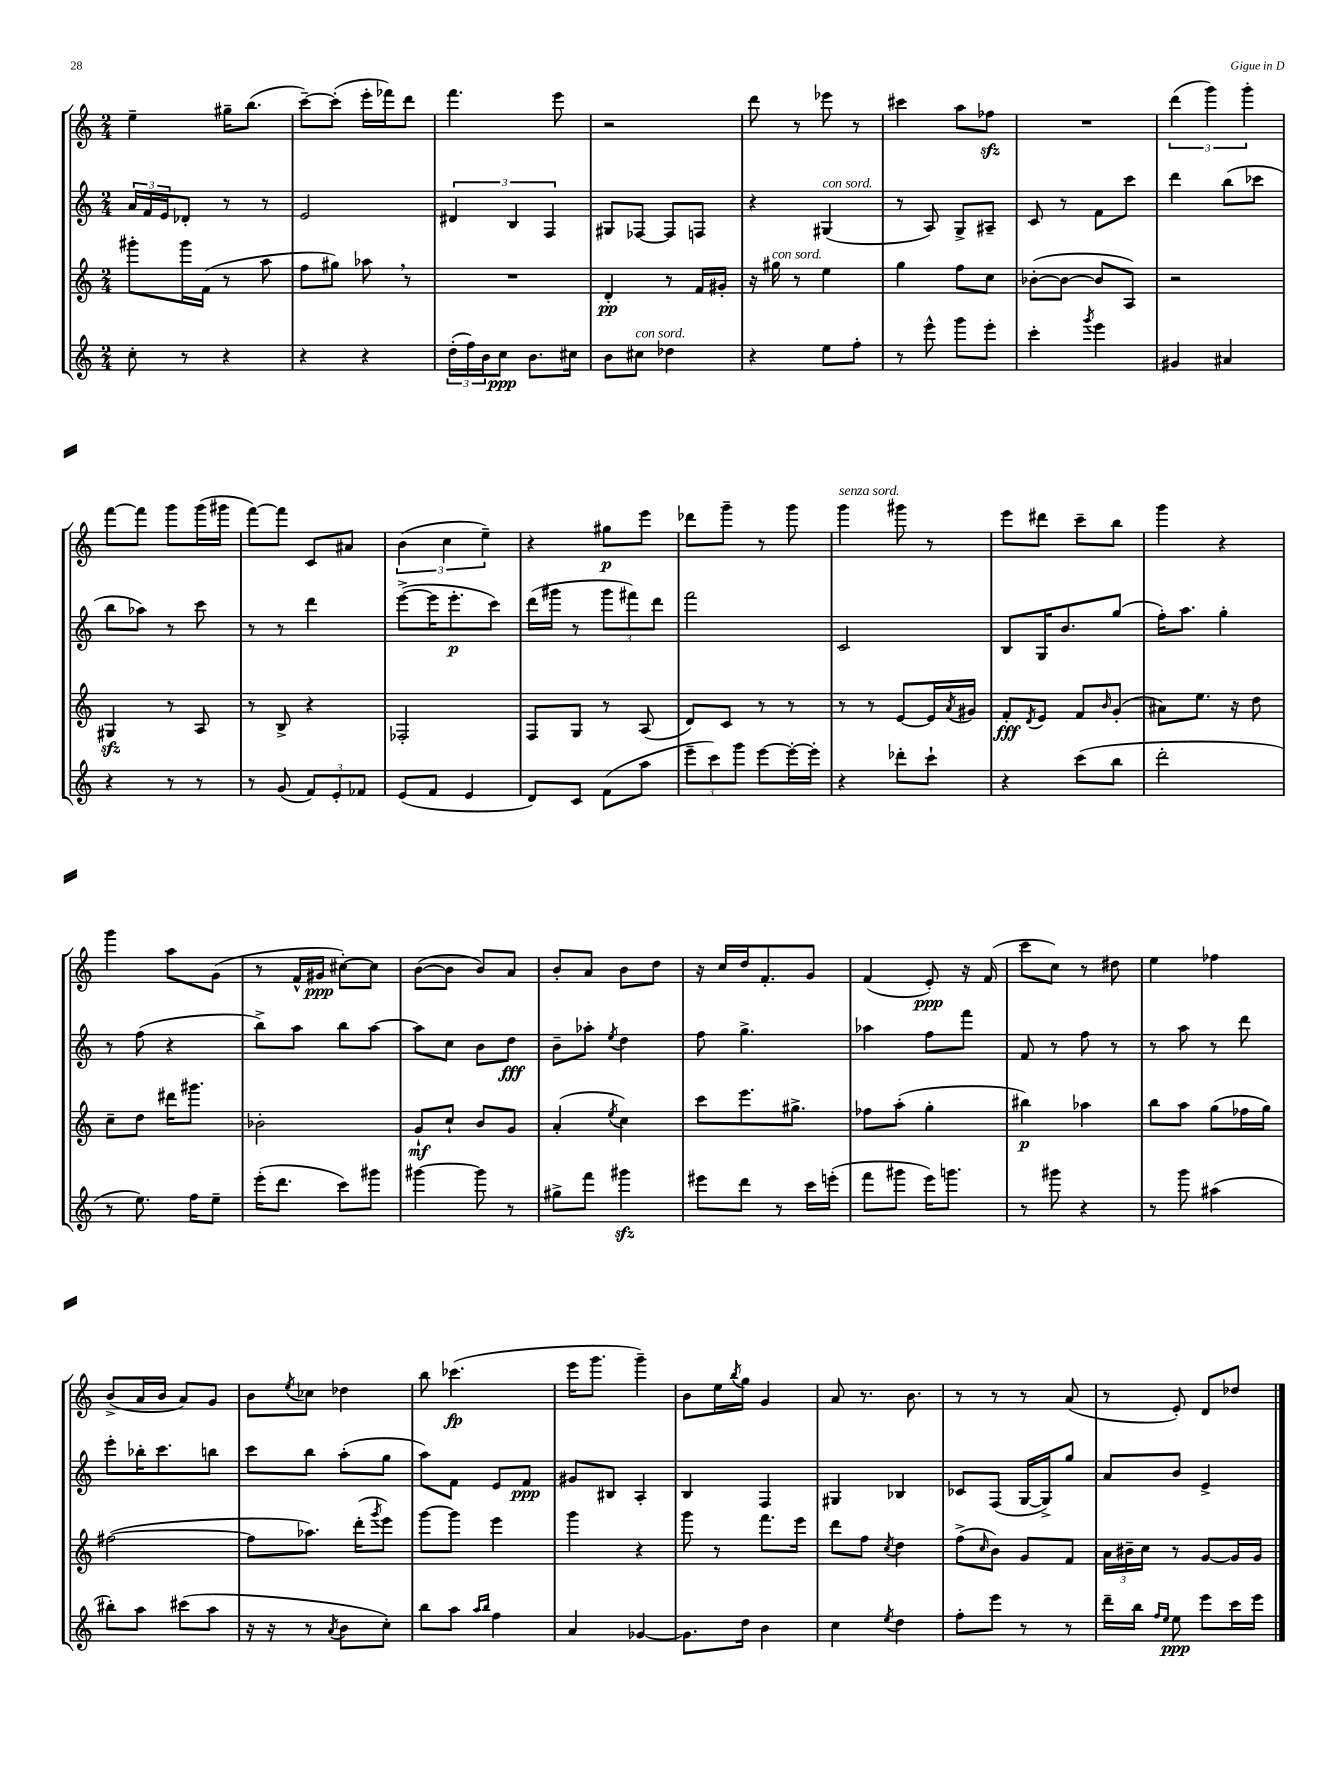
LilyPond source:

<<
\new StaffGroup <<
\new Staff = "s0" {
    \clef treble \key c \major \numericTimeSignature \time 2/4
    e''4-- gis''16-- b''8.( |
    c'''8~--) c'''8-.( e'''16-. fes'''16) d'''8 |
    f'''4. e'''8 |
    r2 |
    d'''8 r8 ees'''8 r8 |
    cis'''4 a''8 fes''8\sfz |
    R2 |
    \tuplet 3/2 { d'''4( g'''4) g'''4-. } |
    f'''8~ f'''8 g'''8 g'''16( gis'''16 |
    f'''8~) f'''8 c'8 ais'8 |
    \tuplet 3/2 { b'4( c''4 e''4--) } |
    r4 gis''8\p e'''8 |
    des'''8 g'''8-- r8 g'''8 |
    g'''4^\markup { \italic "senza sord." } gis'''8 r8 |
    e'''8 dis'''8 c'''8-- b''8 |
    g'''4 r4 |
    g'''4 a''8 g'8( |
    r8 f'16-^ gis'16\ppp cis''8~-.) cis''8 |
    b'8~( b'8 b'8) a'8 |
    b'8-. a'8 b'8 d''8 |
    r16 c''16 d''16 f'8.-. g'8 |
    f'4( e'8-.\ppp) r16 f'16( |
    c'''8 c''8) r8 dis''8 |
    e''4 fes''4 |
    b'8->( a'16 b'16 a'8) g'8 |
    b'8 \acciaccatura { e''8 } ces''8 des''4 |
    b''8 ces'''4.\fp( |
    e'''16 g'''8. g'''4--) |
    b'8 e''16 \acciaccatura { b''8 } g''16 g'4 |
    a'8 r8. b'8. |
    r8 r8 r8 a'8( |
    r8 e'8-.) d'8 des''8 \bar "|." |
}
\new Staff = "s1" {
    \clef treble \key c \major \numericTimeSignature \time 2/4
    \tuplet 3/2 { a'16 f'16 e'16 } des'8-. r8 r8 |
    e'2 |
    \tuplet 3/2 { dis'4 b4 f4 } |
    gis8 fes8~ fes8 f8 |
    r4 gis4^\markup { \italic "con sord." }( |
    r8 a8) g8-> ais8-- |
    c'8 r8 f'8 c'''8 |
    d'''4 b''8( ces'''8 |
    b''8 aes''8) r8 c'''8 |
    r8 r8 d'''4 |
    e'''8~->( e'''16 e'''8.-.\p c'''8) |
    d'''16( gis'''16 r8 \tuplet 3/2 { gis'''8 fis'''8) d'''8 } |
    f'''2 |
    c'2 |
    b8 g16 b'8. g''8( |
    f''16-.) a''8. g''4-. |
    r8 f''8( r4 |
    b''8->) a''8 b''8 a''8~ |
    a''8 c''8 b'8 d''8\fff |
    b'8-- aes''8-. \acciaccatura { e''8 } d''4 |
    f''8 g''4.-> |
    aes''4 f''8 f'''8 |
    f'8 r8 f''8 r8 |
    r8 a''8 r8 d'''8 |
    e'''8-. bes''16-. c'''8. b''8 |
    c'''8 b''8 a''8-.( g''8 |
    a''8) f'8 e'8 f'8\ppp |
    gis'8 bis8 a4-. |
    b4 f4 |
    gis4 bes4 |
    ces'8 f8( g16~ g16->) g''8 |
    a'8 b'8 e'4-> \bar "|." |
}
\new Staff = "s2" {
    \clef treble \key c \major \numericTimeSignature \time 2/4
    gis'''8-. gis'''16 f'16( r8 a''8 |
    f''8 gis''8) aes''8 \breathe r8 |
    R2 |
    d'4-.\pp r8 f'16 gis'16-. |
    r16 gis''16^\markup { \italic "con sord." } r8 e''4 |
    g''4 f''8 c''8 |
    bes'8~-.( bes'8~ bes'8 a8) |
    r2 |
    gis4\sfz r8 a8 |
    r8 b8-> r4 |
    fes2-. |
    f8 g8 r8 a8( |
    d'8) c'8 r8 r8 |
    r8 r8 e'8~ e'16 \acciaccatura { a'8 } gis'16 |
    f'8-.\fff \acciaccatura { d'8 } e'8 f'8 \grace { b'16 } g'8-.( |
    ais'8) e''8. r16 d''8 |
    c''8-- d''8 dis'''16 gis'''8. |
    bes'2-. |
    g'8-!\mf c''8-! b'8 g'8 |
    a'4-.( \acciaccatura { e''8 } c''4) |
    c'''8 e'''8. gis''8.-> |
    fes''8 a''8-.( g''4-. |
    bis''4\p) aes''4 |
    b''8 a''8 g''8( fes''16 g''16) |
    fis''2~( |
    fis''8 aes''8.) d'''16-.( \acciaccatura { g'''8 } e'''8) |
    g'''8~ g'''8 e'''4 |
    g'''4 r4 |
    g'''8 r8 f'''8. e'''16 |
    d'''8 f''8 \acciaccatura { c''8 } d''4 |
    f''8->( \grace { c''16 } b'8) g'8 f'8 |
    \tuplet 3/2 { a'16 bis'16-- c''16 } r8 g'8~ g'16 g'16 \bar "|." |
}
\new Staff = "s3" {
    \clef treble \key c \major \numericTimeSignature \time 2/4
    c''8-. r8 r4 |
    r4 r4 |
    \tuplet 3/2 { d''16-.( f''16) b'16 } c''8\ppp b'8. cis''16 |
    b'8 cis''8^\markup { \italic "con sord." } des''4 |
    r4 e''8 f''8-. |
    r8 e'''8-^ g'''8 e'''8-. |
    c'''4-. \acciaccatura { g'''8 } e'''4 |
    gis'4 ais'4 |
    r4 r8 r8 |
    r8 g'8( \tuplet 3/2 { f'8) e'8-. fes'8 } |
    e'8( f'8 e'4 |
    d'8) c'8 f'8( a''8 |
    \tuplet 3/2 { e'''8-- c'''8) g'''8 } e'''8~ e'''16~-. e'''16-. |
    r4 des'''8-. c'''8-! |
    r4 c'''8( b''8 |
    d'''2-. |
    r8 e''8.) f''16 e''8-- |
    e'''16-.( d'''8. c'''8) gis'''8 |
    gis'''4~ gis'''8 r8 |
    gis''8-> f'''8 gis'''4\sfz |
    eis'''8 d'''8 r8 c'''16 e'''16-.( |
    f'''8 gis'''8 e'''16) g'''8. |
    r8 gis'''8 r4 |
    r8 g'''8 ais''4( |
    bis''8-.) a''8 cis'''8( a''8 |
    r16 r16 r8 \acciaccatura { a'8 } b'8 c''8-.) |
    b''8 a''8 \grace { a''16 b''16 } f''4 |
    a'4 ges'4~ |
    ges'8. d''16 b'4 |
    c''4 \acciaccatura { e''8 } d''4 |
    f''8-. e'''8 r8 r8 |
    d'''16-- b''16 \grace { f''16 e''16 } e''8\ppp e'''8 c'''16 e'''16 \bar "|." |
}
>>
>>
\layout { \context { \Score \remove "Bar_number_engraver" } }
